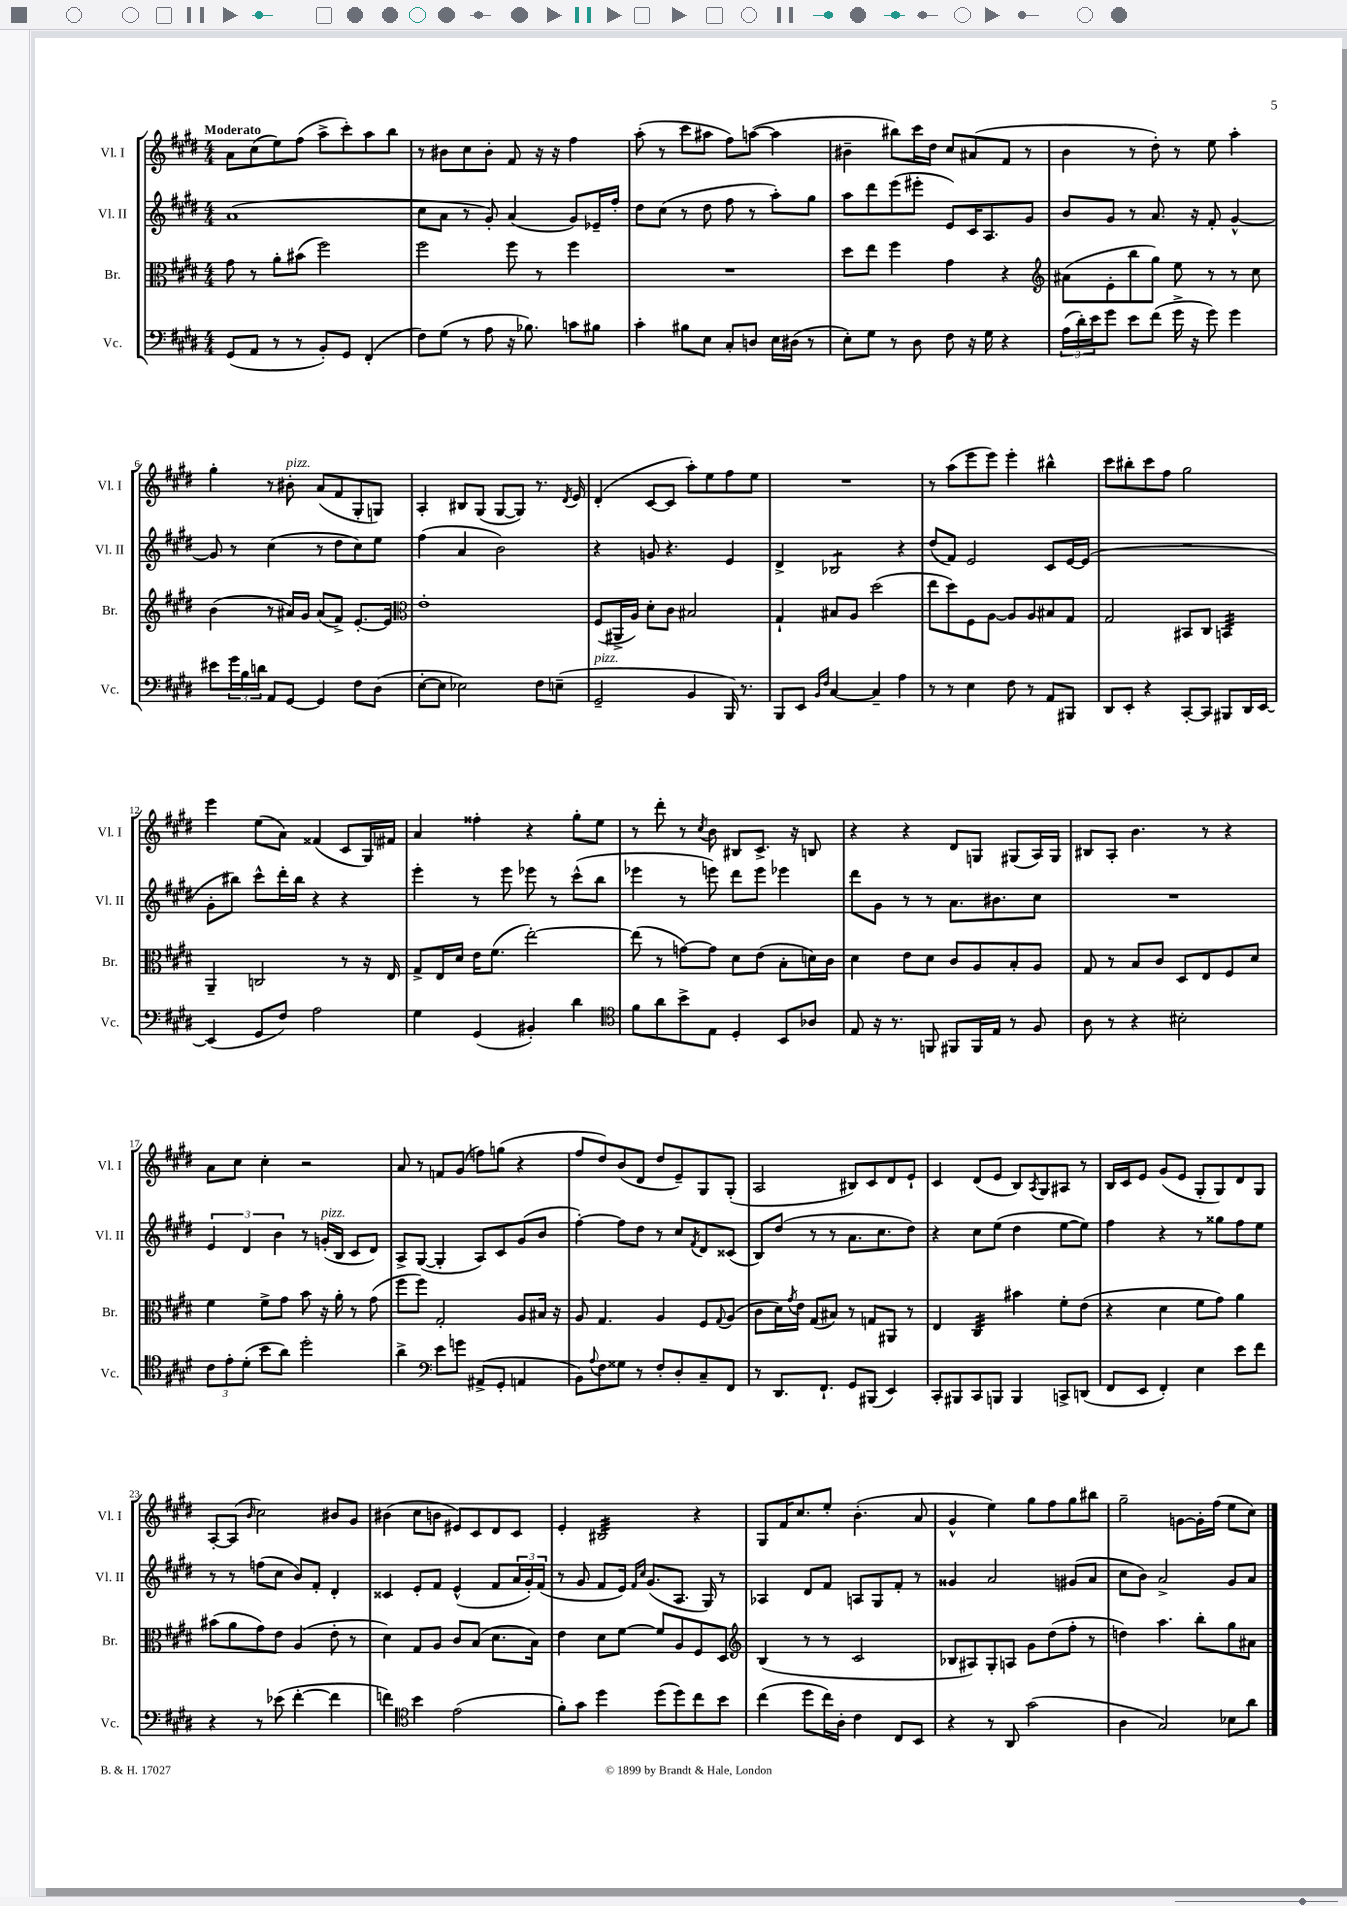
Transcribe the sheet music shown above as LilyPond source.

<<
\new StaffGroup <<
\new Staff = "s0" \with { instrumentName = "Vl. I" shortInstrumentName = "Vl. I" } {
    \clef treble \key e \major \numericTimeSignature \time 4/4 \tempo "Moderato"
    a'8 cis''8( e''8) fis''8( a''8-> cis'''8-.) a''8 b''8 |
    r8 bis'8 cis''8 bis'8-. fis'8 r16 r16 fis''4 |
    a''8-.( r8 cis'''8 ais''8 fis''8) a''8~( a''4 |
    bis'4-- bis''8) cis'''16 dis''16 cis''8 ais'8( fis'8 r8 |
    b'4 r8 dis''8-.) r8 e''8 a''4-. |
    gis''4-. r8 bis'8-.^\markup { \italic "pizz." } a'8( fis'8 gis8-. g8) |
    a4-. bis8 gis8( gis8~ gis8) r8. \acciaccatura { dis'8 } e'16 |
    dis'4-.( cis'8~ cis'8 a''8-.) e''8 fis''8 e''8 |
    R1 |
    r8 a''8( e'''8 e'''8) e'''4-. bis''4-^ |
    cis'''8 bis''8-. cis'''8 fis''8 gis''2 |
    e'''4 e''8( a'8) fisis'4( cis'8 gis16) fis'16 |
    a'4 fisis''4-. r4 gis''8-. e''8 |
    r8 dis'''8-. r8 \acciaccatura { cis''8 } b'8 bis8 cis'8.-> r16 b8 |
    r4 r4 dis'8 g8 gis8( a16) gis16 |
    bis8 a8-. b'4. r8 r4 |
    a'8 cis''8 cis''4-. r2 |
    a'8 r8 f'8 gis'8( f''8) g''8( r4 |
    fis''8 dis''8) b'8( dis'8 dis''8 e'8--) gis8 gis8-.( |
    a2 bis8) cis'8 dis'8 e'8-! |
    cis'4 dis'8( e'8 b8) \acciaccatura { a8 } gis8 ais8 r8 |
    b16 cis'16 e'8 gis'8( e'8 gis8-. gis8) dis'8 gis8 |
    a8~-. a8( \grace { b'16 } cis''2) bis'8 gis'8 |
    bis'4( cis''8 b'8 eis'8) cis'8 dis'8 cis'8 |
    e'4-. bis2:32 r4 |
    gis8 fis'16 cis''8. e''8-. b'4.-.( a'8 |
    gis'4-^ e''4) gis''8 fis''8 gis''8 bis''8 |
    gis''2-- g'8~ g'16-. fis''16( e''8 cis''8) \bar "|." |
}
\new Staff = "s1" \with { instrumentName = "Vl. II" shortInstrumentName = "Vl. II" } {
    \clef treble \key e \major \numericTimeSignature \time 4/4
    a'1( |
    cis''8 a'8 r8 gis'8-.) a'4( gis'8) ees'16-- fis''16-. |
    dis''8 cis''8( r8 dis''8 fis''8 r8 a''8-.) gis''8 |
    a''8 dis'''8 e'''8( eis'''8-. e'8) cis'16 a8. gis'8 |
    b'8 gis'8 r8 a'8. r16 fis'8-. gis'4~-^ |
    gis'8 r8 cis''4( r8 dis''8 cis''8) e''8 |
    fis''4( a'4 b'2) |
    r4 g'8 r4. e'4 |
    dis'4-> bes2:8 r4 |
    dis''8( fis'8) e'2 cis'8 e'16~ e'16( |
    R1 |
    gis'8-. bis''8) cis'''8-^ dis'''16-. bis''16 r4 r4 |
    e'''4-. r8 e'''8 ees'''8 r8 cis'''8-^( b''8 |
    ees'''4 r8 e'''8) dis'''8 e'''8 ees'''4 |
    dis'''8 gis'8 r8 r8 a'8. bis'8. cis''8 |
    R1 |
    \tuplet 3/2 { e'4 dis'4 b'4 } r8 g'16-.^\markup { \italic "pizz." }( b16 cis'8 dis'8) |
    a8-> gis8~( gis4-. a8) cis'8 gis'8( b'8 |
    fis''4~-.) fis''8 dis''8 r8 cis''8 \acciaccatura { fis'8 } dis'8 cisis'8( |
    b8) dis''8( r8 r8 a'8. cis''8. dis''8) |
    r4 cis''8 e''8( dis''4 e''8~ e''8) |
    fis''4 r4 r8 gisis''8 fis''8 e''8 |
    r8 r8 f''8( cis''8 b'8) fis'8-. dis'4-. |
    cisis'4 e'8-. fis'8 e'4-^( fis'8 \tuplet 3/2 { a'16 gis'16-.) fis'16( } |
    r8 gis'8 fis'8 e'16) \grace { fis'16 cis''16 } gis'8.( a8. gis16) r8 |
    aes4 dis'8 fis'8 a8 gis8 fis'8-. r8 |
    gisis'4 a'2 gis'8( a'8 |
    cis''8 b'8) a'2-> gis'8 a'8 \bar "|." |
}
\new Staff = "s2" \with { instrumentName = "Br." shortInstrumentName = "Br." } {
    \clef alto \key e \major \numericTimeSignature \time 4/4
    gis'8 r8 a'8-. bis'8( fis''2) |
    fis''2 fis''8 r8 fis''4 |
    R1 |
    dis''8 e''8 fis''4 gis'4 r4 |
    \clef treble ais'8( e'8-. b''8 gis''8) e''8 r8 r8 cis''8 |
    b'4( r8 ais'16) gis'16 ais'8( fis'8->) e'8.~-. e'16 |
    \clef alto e'1-. |
    fis8( ais,16-> a16) dis'8-. cis'8 bis2 |
    gis4-! bis8 a8 dis''2( |
    e''8 dis''8) fis8 a8~ a8 a8 bis8 gis8 |
    gis2 bis,8 cis8 b,4:32 |
    a,4-- c2 r8 r16 e16 |
    gis8-> e16 dis'16 e'16 fis'8.( e''2~-.) |
    e''8( r8 g'8~) g'8 dis'8 e'8( b8-. d'16) cis'16 |
    dis'4 e'8 dis'8 cis'8 a8 b8-. a8 |
    gis8 r8 b8 cis'8 dis8 e8 fis8 dis'8 |
    fis'4 fis'8-> gis'8 b'8 r16 a'16-. r8 gis'8( |
    fis''8 fis''8) gis2-. a8 bis16 r16 |
    a8 gis4. a4 fis8 \appoggiatura { gis8 } a8( |
    cis'8 dis'16) \acciaccatura { gis'8 } e'16 gis8( bis8) r8 g8 ais,8 r8 |
    e4 cis4:32 bis'4 fis'8-. e'8( |
    r4 dis'4 fis'8 gis'8) a'4 |
    bis'8( a'8 gis'8) e'8 a4( e'8-. r8 |
    dis'4) gis8 a8 cis'8 b8( dis'8. b16) |
    e'4 dis'8 fis'8~ fis'8 a8 fis8 dis8 |
    \clef treble b4( r8 r8 cis'2 |
    bes8 ais8) gis8-. a8 gis'8 dis''8( fis''8-. r8 |
    d''4) a''4. b''8-. gis''8 ais'8 \bar "|." |
}
\new Staff = "s3" \with { instrumentName = "Vc." shortInstrumentName = "Vc." } {
    \clef bass \key e \major \numericTimeSignature \time 4/4
    gis,8( a,8 r8 r8 b,8-.) gis,8 fis,4-.( |
    fis8) gis8( r8 a8 r16 bes8.) c'8 bis8 |
    cis'4-. bis8 e8 cis8-. d8 e16 dis16( r8 |
    e8-.) gis8 r8 dis8 fis8 r16 gis16 r4 |
    \tuplet 3/2 { a16( dis'16-.) e'16 } gis'8 e'8 fis'8( gis'16-> r16 gis'8) gis'4 |
    eis'8 \tuplet 3/2 { gis'16 b16 d'16 } a,8 gis,8~ gis,4 fis8 dis8( |
    e8~-. e8 ees2) fis8 e8--( |
    gis,2--^\markup { \italic "pizz." } b,4 b,,16) r8. |
    b,,8 e,8 \grace { b,16 fis16 } cis4~ cis4-- a4 |
    r8 r8 e4 fis8 r8 a,8 bis,,8 |
    dis,8 e,8-. r4 cis,8~-. cis,8 bis,,8 dis,16 e,16~ |
    e,4( gis,8 fis8) a2 |
    gis4 gis,4( bis,4-.) dis'4 |
    \clef tenor fis'8 a'8 b'8-> e8 dis4-. b,8 aes8 |
    e8 r16 r8. f,8 fis,8 fis,16 e16 r8 fis8 |
    a8 r8 r4 bis2-. |
    \tuplet 3/2 { cis'8 e'8-. dis'8-.( } b'8 a'8) dis''2-. |
    a'4-> \clef bass e'8 g'8 ais,8->( gis,8-. a,4 |
    b,8) \appoggiatura { a8 } fis8 gisis8 r8 fis8-. dis8-. cis8-- fis,8 |
    r8 dis,8. fis,8.-! gis,8 bis,,8( e,4) |
    cis,8-. bis,,8 cis,8 b,,8 b,,4 c,8-> d,8( |
    fis,8 e,8 fis,4-.) e4 e'8 fis'8 |
    r4 r8 ees'8( fis'4~-. fis'4 |
    f'4) \clef tenor b'4 e'2( |
    fis'8-.) gis'8 dis''4 dis''8( dis''8) cis''8 b'8 |
    cis''4( dis''8 cis''16) a16-. cis'4 cis8 b,8 |
    r4 r8 a,8 gis'2( |
    a4 gis2) bes8 a'8 \bar "|." |
}
>>
>>
